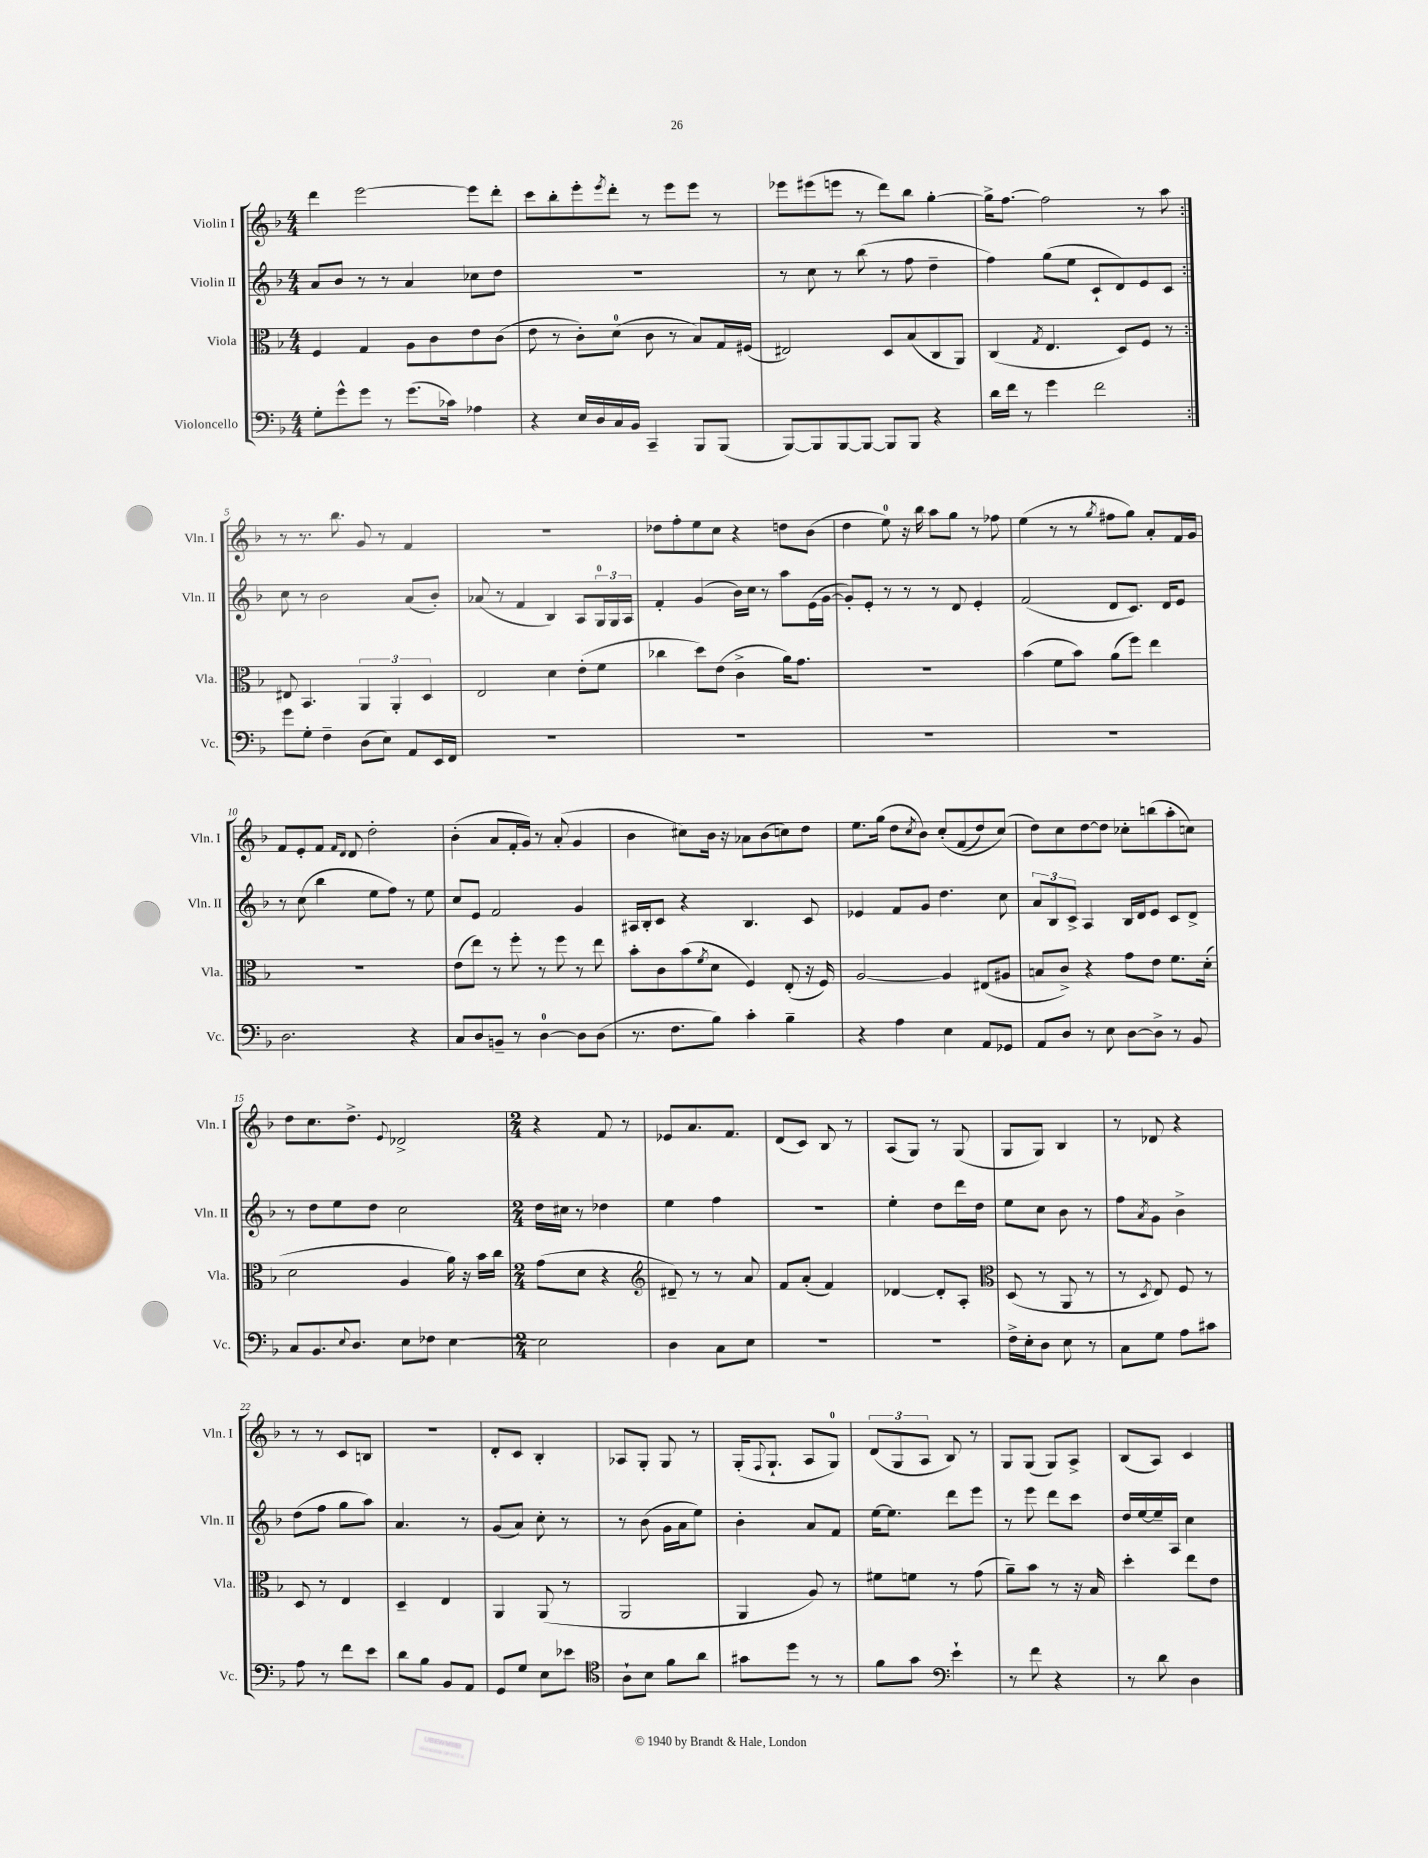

**kern	**kern	**kern	**kern
*staff4	*staff3	*staff2	*staff1
*clefF4	*clefC3	*clefG2	*clefG2
*k[b-]	*k[b-]	*k[b-]	*k[b-]
*M4/4	*M4/4	*M4/4	*M4/4
8G'\L	4F/	8a/L	4ddd\
8g^^\	.	8b-/J	.
8g\J	4G/	8r	[2eee\
8r	.	8r	.
(8.g\L	8A\L	4a/	.
.	8c\	.	.
16c-\Jk)	.	.	.
4A-\	8e\	8cc-\L	8eee\]L
.	(8c\J	8dd\J	8ddd'\J
=	=	=	=
4r	8e\	1r	8ccc\L
.	8r	.	8bb-'\
16E/LL	8c'\L)	.	8eee'\
16D/	.	.	.
.	.	.	8qeee/
16C/	(8d\J	.	8ddd'\J
16BB-/JJ	.	.	.
4CC~/	8c\	.	8r
.	8r	.	8eee\L
8BBB-/L	8B-/L)	.	8eee\J
(8BBB-/J	16G/L	.	8r
.	(16F#/JJ	.	.
=	=	=	=
[8BBB-/L)	2E#/)	8r	8eee-\L
8BBB-/]	.	8cc\	(8eee#\
[8BBB-/	.	8r	8eee\J
8BBB-/_J	.	(8bb-\	8r
8BBB-/]L	8D/L	8r	8ddd\L)
8BBB-/J	(8B-/	8ff\	8bb-\J
4r	8C/	4dd~\	[4gg'\
.	8AA/J)	.	.
=	=	=	=
16d\LL	(4C/	4ff\)	16gg^\]LK
16f\JJ	.	.	[8.ff\J
8r	.	.	.
.	8qG/	.	.
4g\	4.E/	(8gg\L	2ff\]
.	.	8ee\J	.
2f\	.	8c`/L	.
.	8D/L)	8d/)	.
.	8F/J	8e/	8r
.	8r	8c/J	8aa\
=:|!	=:|!	=:|!	=:|!
8g\L	8E#/	8cc\	8r
8G'\J	4.BB-/	8r	8.r
4F~\	.	2b-\	.
.	.	.	8.bb-\
(8D\L	6AA/	.	8g/
8E\J)	.	.	8r
.	6AA'/	.	.
8AA/L	.	(8a/L	4f/
.	6D/	.	.
16EE/L	.	8b-'/J)	.
16FF/JJ	.	.	.
=	=	=	=
1r	2E/	(8a-/	1r
.	.	8r	.
.	.	4f/	.
.	4d\	4B-/)	.
.	(8e'\L	8A/L	.
.	8f\J	24G/L	.
.	.	24G/	.
.	.	24A/JJ	.
=	=	=	=
1r	4cc-\	4f'/	8dd-\L
.	.	.	8ff'\
.	8dd\L)	(4g/	8ee\
.	(8e\J	.	8cc\J
.	4c^\	16b-\LL)	4r
.	.	16cc\JJ	.
.	.	8r	.
.	16a\LK)	8aa\L	8dd\L
.	8.g\J	.	.
.	.	(16e\L	(8b-\J
.	.	[16g\JJ	.
=	=	=	=
1r	1r	8g'/]L)	4dd\
.	.	8e'/J	.
.	.	8r	8ee\)
.	.	8r	16r
.	.	.	16bb-\
.	.	8r	8aa\L
.	.	8d/	8gg\J
.	.	4e'/	8r
.	.	.	8ff-\
=	=	=	=
1r	(4b-\	(2f/	(4ee\
.	8f\L	.	8r
.	8b-\J)	.	8r
.	.	.	8qgg/
.	(8a\L	8d/L	8ff#\L
.	8ff\J)	8.c/J)	8gg\J)
.	4ee\	.	8a'/L
.	.	16d/LK	.
.	.	8e/J	16f/L
.	.	.	16g/JJ
=	=	=	=
2.D\	1r	8r	8f/L
.	.	(8cc\	8e'/
.	.	4bb-\	8f/J
.	.	.	16qqf/LL
.	.	.	16qqd/JJ
.	.	.	8d/
.	.	8ee\L	2dd'\
.	.	8ff\J)	.
4r	.	8r	.
.	.	8ee\	.
=	=	=	=
8C/L	(8e\L	8cc/L	(4b-'\
8D/	8ee\J)	8e/J	.
8BB~/J	8r	2f/	8a/L
8r	8ff'\	.	16f'/L
.	.	.	16g/JJ)
[4D\	8r	.	8r
.	8ff\	.	(8a'/
8D\]L	8r	4g/	4g/
(8D\J	8ee\	.	.
=	=	=	=
8.r	8b-'\L	16A#/LL	4b-\
.	.	16B-'/J	.
.	8c\	8c/J	.
8.F\L	.	.	.
.	(8b-\	4r	8cc#\L)
.	8qf/	.	.
8B-\J)	8d\J	.	16b-\Jk
.	.	.	16r
4c'\	4F/)	4.B-/	8a-\L
.	.	.	(8b-\
4B-~\	(8E'/	.	8cc\)
.	16r	8c/	8dd\J
.	16F/)	.	.
=	=	=	=
4r	[2A/	4e-/	8.ee\L
.	.	.	(16gg\Jk
4A\	.	8f/L	8dd\L
.	.	.	8qcc/
.	.	8g/J	8b-\J)
4E\	4A/]	4.dd\	&(8cc'/L
.	.	.	(8f/
8AA/L	(8E#/L	.	8dd/)
8GG-/J	8A#/J	8cc\	(8cc/J&)
=	=	=	=
8AA/L	8B/L	12a/L	8dd\L)
.	.	12B-/	.
8D/J	8c^/J)	.	8cc\
.	.	12c^/J	.
8r	4r	4A/	[8dd\
8E\	.	.	8dd\]J
[8D\L	8g\L	16B-/LL	8cc-'\L
.	.	16d/J	.
8D^\]J	8e\J	8e/J	(8bb\
8r	8.f\L	8c/L	8aa'\
8BB-/	.	8d^/J	8cc\J)
.	(16d'\Jk	.	.
=	=	=	=
8C/L	2d\	8r	8dd\L
8.BB-/	.	8dd\L	8.cc\
.	.	8ee\	.
8qqE/	.	.	.
8.D/J	.	.	8.dd^\J
.	.	8dd\J	.
.	.	.	8qqe/
8E\L	4A/	2cc\	2d-^/
8F-\J	.	.	.
[4E\	16a\)	.	.
.	16r	.	.
.	16b-\LL	.	.
.	16cc\JJ	.	.
=	=	=	=
*M2/4	*M2/4	*M2/4	*M2/4
2E\]	(8g\L	16dd\LL	4r
.	.	16cc#\JJ	.
.	8d\J	8r	.
.	4r	4dd-\	8f/
.	.	.	8r
=	=	=	=
*	*clefG2	*	*
4D\	8d#~/)	4ee\	8e-/L
.	8r	.	8.a/
8C\L	8r	4ff\	.
.	.	.	8.f/J
8E\J	8a/	.	.
=	=	=	=
2r	8f/L	2r	(8d/L
.	(8a'/J	.	8c/J)
.	4f/)	.	8B-/
.	.	.	8r
=	=	=	=
2r	[4d-/	4ee'\	(8A/L
.	.	.	8G/J)
.	8d-'/]L	8dd\L	8r
.	8A'/J	16ddd\L	(8G/
.	.	16dd\JJ	.
=	=	=	=
*	*clefC3	*	*
16F^\LL	(8D/	8ee\L	8G/L
16E'\J	.	.	.
8D\J	8r	8cc\J	8G/J)
8E\	8AA/	8b-\	4B-/
8r	8r	8r	.
=	=	=	=
8C\L	8r	8ff\L	8r
.	8qD/	8qa/	.
8G\J	8E/)	8g\J	8d-/
8A\L	8F/	4b-^\	4r
8c#\J	8r	.	.
=	=	=	=
8A\	8D/	(8dd\L	8r
8r	8r	8ff\J	8r
8f\L	4E/	8gg\L	8c/L
8e\J	.	8aa\J)	8B/J
=	=	=	=
8d\L	4D~/	4.a/	2r
8B-\J	.	.	.
8BB-/L	4E/	.	.
8AA/J	.	8r	.
=	=	=	=
8GG/L	4AA/	(8g/L	8d'/L
8G/J	.	8a/J)	8c/J
8E\L	(8AA/	8cc'\	4B-'/
8e-\J	8r	8r	.
=	=	=	=
*clefC4	*	*	*
8A`\L	2AA/	8r	8A-/L
8B-\J	.	(8b-\	8G'/J
8f\L	.	16g\LL	8G/
.	.	16a\J	.
8a\J	.	8ee\J)	8r
=	=	=	=
8g#\L	4AA/	4b-'\	(16G'/LK
.	.	.	8qqF/
.	.	.	8.G`/J
8dd\J	.	.	.
8r	8A/)	8a/L	8A/L
8r	8r	8f/J	8G/J)
=	=	=	=
8f\L	8f#\L	[16ee\LK	(12d/L
.	.	8.ee\]J	.
.	.	.	12G/
8g\J	8f\J	.	.
.	.	.	12A/J
*clefF4	*	*	*
4e`\	8r	8ddd\L	8B-/)
.	(8g\	8eee\J	8r
=	=	=	=
8r	8a~\L)	8r	8G/L
8f\	8b-\J	8eee\	(8G/J
4r	8r	8ddd\L	8G/L)
.	16r	8ccc\J	8A^/J
.	16B-/	.	.
=	=	=	=
8r	4dd'\	16dd/LL	(8B-/L
.	.	[16ee/	.
8d\	.	16ee~/]	8A/J)
.	.	16A/JJ	.
4D\	8ee\L	4cc\	4c/
.	8e\J	.	.
==	==	==	==
*-	*-	*-	*-
